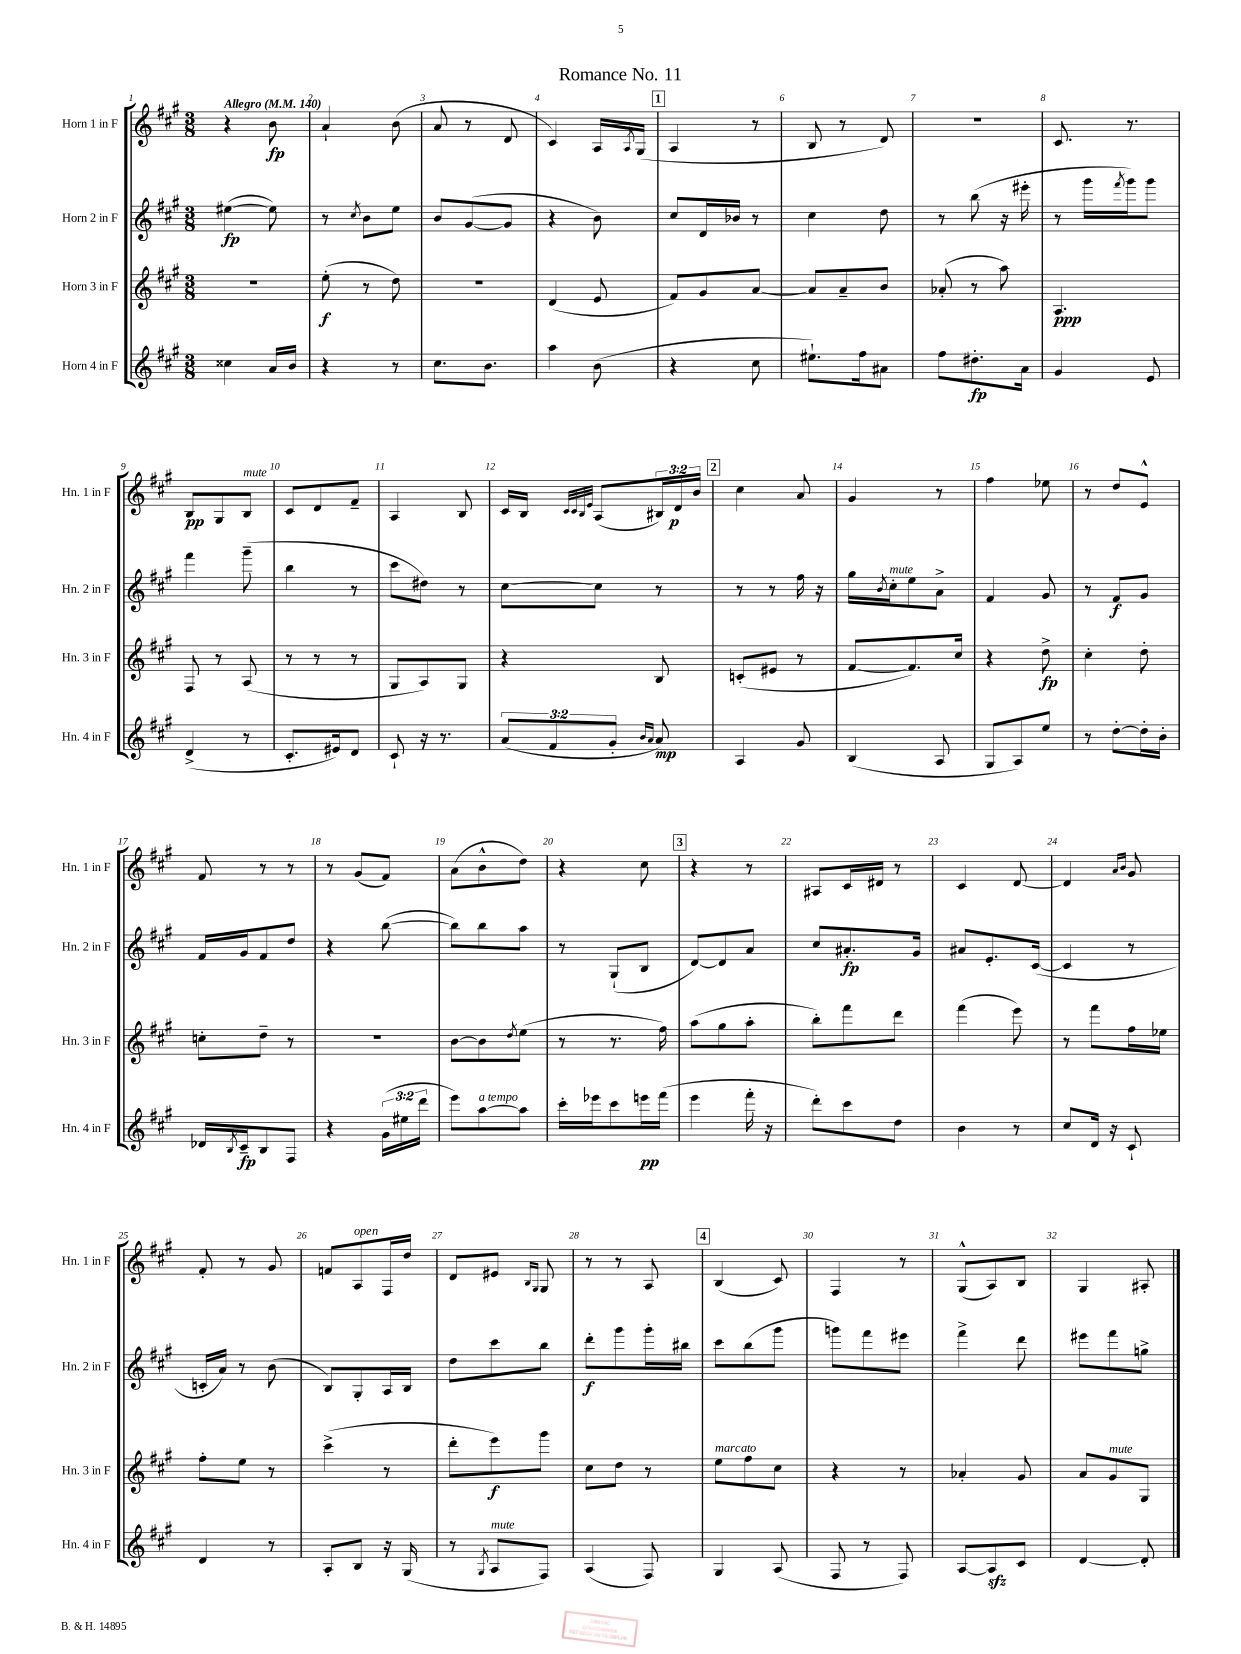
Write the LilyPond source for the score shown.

\header { title = "Romance No. 11" }
<<
\new StaffGroup <<
\new Staff = "s0" \with { instrumentName = "Horn 1 in F" shortInstrumentName = "Hn. 1 in F" } {
    \clef treble \key a \major \numericTimeSignature \time 3/8 \override Staff.TupletNumber.text = #tuplet-number::calc-fraction-text \tempo "Allegro" 4 = 140
    r4 b'8\fp |
    a'4-! b'8( |
    a'8 r8 d'8 |
    cis'4) a16 \acciaccatura { a8 } gis16( |
    \mark \markup { \box "1" } a4 r8 |
    b8 r8 d'8) |
    R4. |
    cis'8. r8. |
    b8\pp gis8 b8^\markup { \italic "mute" } |
    cis'8 d'8 fis'8-- |
    a4 b8 |
    cis'16 b16 \grace { cis'32 cis'32 b32 e'32 } a8( \tuplet 3/2 { bis16) d'16\p b'16 } |
    \mark \markup { \box "2" } cis''4 a'8 |
    gis'4 r8 |
    fis''4 ees''8 |
    r8 d''8 e'8-^ |
    fis'8 r8 r8 |
    r8 gis'8( fis'8) |
    a'8( b'8-^ d''8) |
    r4 cis''8 |
    \mark \markup { \box "3" } r4 r8 |
    ais8 cis'16 dis'16 r8 |
    cis'4 d'8~ |
    d'4 \grace { a'16 b'16 } gis'8 |
    fis'8-. r8 gis'8 |
    f'8 a8^\markup { \italic "open" } fis16 d''16 |
    d'8 eis'8 \grace { b16 gis16 } gis8 |
    r8 r8 a8 |
    \mark \markup { \box "4" } b4( cis'8) |
    fis4 r8 |
    gis8-^( a8) b8 |
    gis4 ais8-. \bar "|." |
}
\new Staff = "s1" \with { instrumentName = "Horn 2 in F" shortInstrumentName = "Hn. 2 in F" } {
    \clef treble \key a \major \numericTimeSignature \time 3/8
    eis''4~\fp( eis''8) |
    r8 \acciaccatura { cis''8 } b'8 e''8 |
    b'8 gis'8~( gis'8 |
    r4 b'8) |
    \mark \markup { \box "1" } cis''8 d'16 bes'16 r8 |
    cis''4 d''8 |
    r8 b''8( r16 eis'''16-. |
    r8 gis'''16 \acciaccatura { fis'''8 } gis'''16) gis'''8 |
    fis'''4 gis'''8--( |
    b''4 r8 |
    cis'''8 dis''8) r8 |
    cis''8~ cis''8 r8 |
    \mark \markup { \box "2" } r8 r8 fis''16 r16 |
    gis''16 \acciaccatura { b'8 } cis''16-.^\markup { \italic "mute" } e''8 a'8-> |
    fis'4 gis'8 |
    r8 fis'8\f gis'8 |
    fis'16 gis'16 fis'8 d''8 |
    r4 b''8~( |
    b''8) b''8 a''8 |
    r8 gis8-!( b8 |
    \mark \markup { \box "3" } d'8~) d'8 a'8 |
    cis''8 ais'8.-.\fp gis'16 |
    ais'8 e'8.-. cis'16~( |
    cis'4 r8 |
    c'16-. a'16) r8 b'8( |
    b8) gis8-. a16 b16 |
    d''8 cis'''8 b''8 |
    d'''8-.\f gis'''8 gis'''16-. bis''16 |
    \mark \markup { \box "4" } cis'''8 b''8( gis'''8 |
    g'''8) fis'''8 eis'''8 |
    fis'''4-> d'''8 |
    eis'''8 fis'''8 g''8-> \bar "|." |
}
\new Staff = "s2" \with { instrumentName = "Horn 3 in F" shortInstrumentName = "Hn. 3 in F" } {
    \clef treble \key a \major \numericTimeSignature \time 3/8
    r4. |
    e''8-.\f( r8 d''8) |
    R4. |
    d'4( e'8 |
    \mark \markup { \box "1" } fis'8) gis'8 a'8~ |
    a'8 a'8-- b'8 |
    aes'8-.( r8 a''8) |
    a4.\ppp |
    fis8 r8 a8( |
    r8 r8 r8 |
    gis8 a8) gis8 |
    r4 b8 |
    \mark \markup { \box "2" } c'8-.( eis'8 r8 |
    fis'8~ fis'8.) cis''16 |
    r4 d''8->\fp |
    cis''4-. d''8-. |
    c''8-. d''8-- r8 |
    R4. |
    b'8~ b'8 \acciaccatura { d''8 } e''8( |
    r8 r8. fis''16) |
    \mark \markup { \box "3" } a''8( gis''8 a''8-. |
    b''8-.) fis'''8 d'''8 |
    fis'''4( e'''8) |
    r8 fis'''8 fis''16 ees''16 |
    fis''8-. e''8 r8 |
    cis'''4->( r8 |
    d'''8-. e'''8\f) gis'''8 |
    cis''8 d''8 r8 |
    \mark \markup { \box "4" } e''8^\markup { \italic "marcato" } fis''8 cis''8 |
    r4 r8 |
    aes'4-. gis'8 |
    a'8 gis'8^\markup { \italic "mute" } gis8 \bar "|." |
}
\new Staff = "s3" \with { instrumentName = "Horn 4 in F" shortInstrumentName = "Hn. 4 in F" } {
    \clef treble \key a \major \numericTimeSignature \time 3/8 \override Staff.TupletNumber.text = #tuplet-number::calc-fraction-text
    cisis''4 a'16 b'16 |
    r4 r8 |
    cis''8. b'8. |
    a''4 b'8( |
    \mark \markup { \box "1" } r4 cis''8 |
    eis''8.-!) fis''16 ais'8 |
    fis''8 dis''8.-.\fp a'16 |
    gis'4 e'8 |
    d'4->( r8 |
    cis'8.-. eis'16) d'8 |
    cis'8-! r16 r8. |
    \tuplet 3/2 { a'8( fis'8 gis'8-. } \grace { b'16 a'16 } a'8\mp) |
    \mark \markup { \box "2" } a4 gis'8 |
    b4( a8 |
    gis8 a8) e''8 |
    r8 d''8~-. d''16-. b'16-. |
    des'16 \acciaccatura { b8 } cis'16--\fp b8 fis8 |
    r4 \tuplet 3/2 { gis'16( eis''16 d'''16 } |
    e'''8) a''8~^\markup { \italic "a tempo" } a''8 |
    cis'''16-. ees'''16 cis'''8 e'''16\pp fis'''16( |
    \mark \markup { \box "3" } e'''4 fis'''16-. r16 |
    d'''8-.) cis'''8 d''8 |
    b'4 r8 |
    cis''8 d'16 r16 cis'8-! |
    d'4 r8 |
    a8-. b8 r16 gis16( |
    r8 \acciaccatura { gis8 } a8^\markup { \italic "mute" } fis8) |
    a4( fis8) |
    \mark \markup { \box "4" } gis4 a8( |
    fis8 r8 fis8) |
    a8~ a8\sfz cis'8 |
    d'4~ d'8-. \bar "|." |
}
>>
>>
\layout { \context { \Score \override BarNumber.break-visibility = ##(#f #t #t) barNumberVisibility = #all-bar-numbers-visible } }
